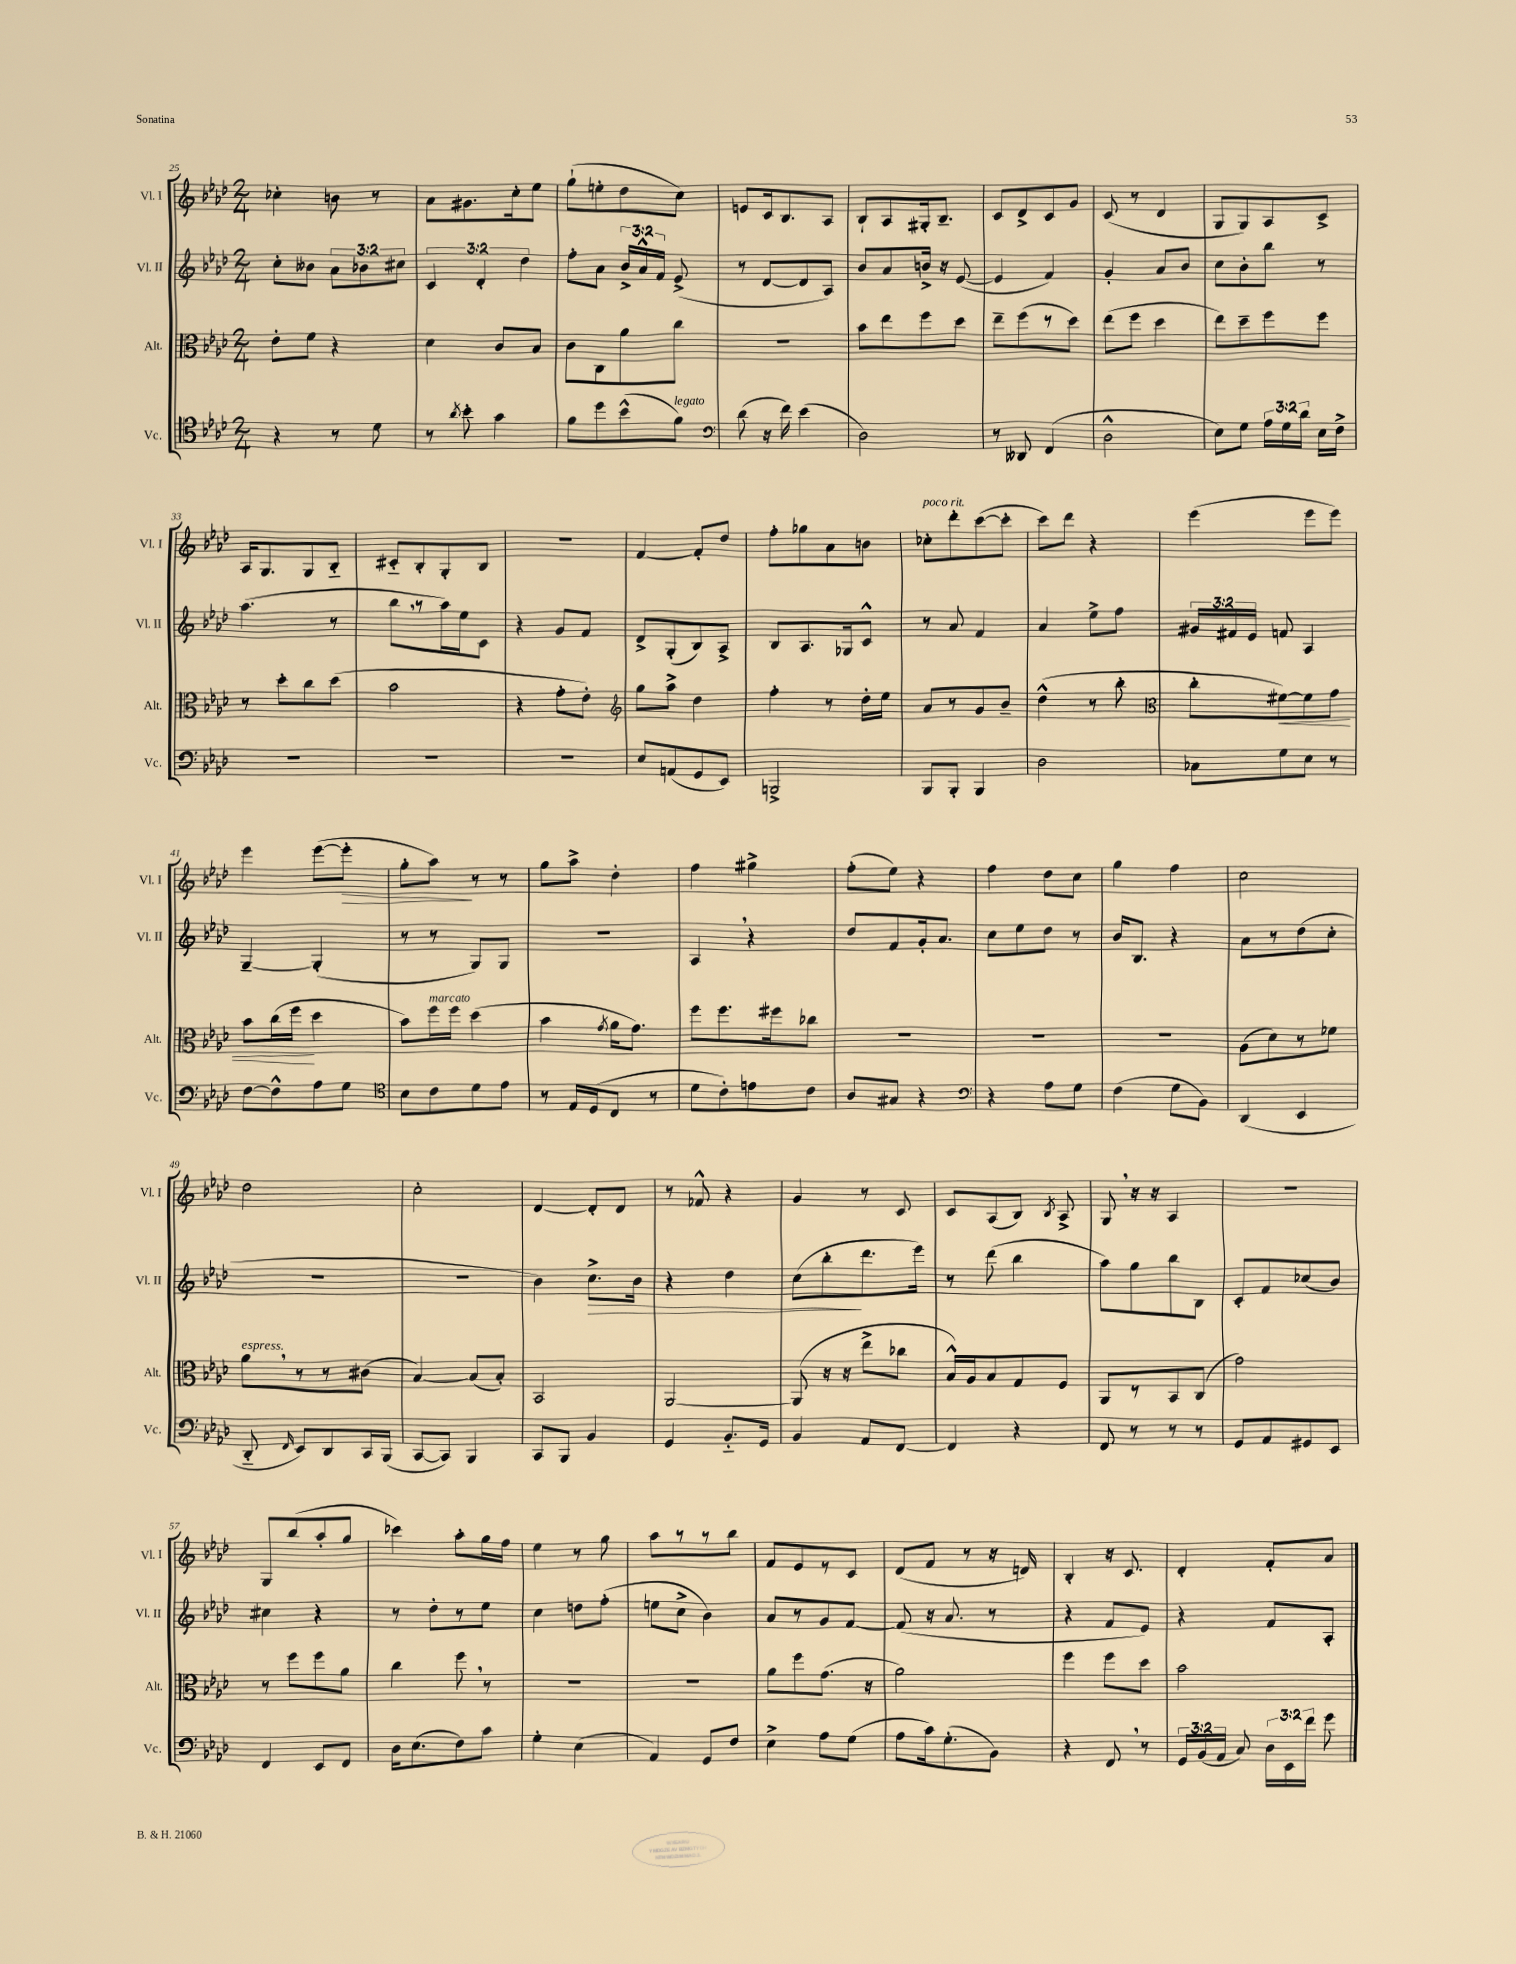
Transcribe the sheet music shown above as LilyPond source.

<<
\new StaffGroup <<
\new Staff = "s0" \with { instrumentName = "Vl. I" shortInstrumentName = "Vl. I" } {
    \clef treble \key aes \major \numericTimeSignature \time 2/4
    \autoBeamOff ces''4-. b'8 r8 |
    aes'8[ gis'8. c''16-. ees''8] |
    g''8[-!( e''8-. des''8 c''8]) |
    e'8[ c'16 bes8. aes8] |
    bes8[-! aes8 gis16-. bes8.]-- |
    c'8[ des'8-> c'8 g'8] |
    c'8( r8 des'4 |
    g8[ g8) aes8 c'8]-> |
    aes16[ g8. g8 bes8]-_ |
    cis'8[-_ bes8-. g8-. bes8] |
    r2 |
    f'4~ f'8[-. des''8] |
    f''8[-. ges''8 aes'8 b'8] |
    ces''8[-.^\markup { \italic "poco rit." } des'''8-. c'''8~( c'''8]-. |
    c'''8[) des'''8] r4 |
    ees'''4( ees'''8[ ees'''8]) |
    ees'''4 ees'''8[~( ees'''8]-.\> |
    g''8[-. aes''8]\!) r8 r8 |
    g''8[ aes''8]-> des''4-. |
    f''4 gis''4-> |
    f''8[-.( ees''8]) r4 |
    f''4 des''8[ c''8] |
    g''4 f''4 |
    c''2 |
    des''2 |
    c''2-. |
    des'4~ des'8[-. des'8] |
    r8 fes'8-^ r4 |
    g'4 r8 c'8 |
    c'8[ aes8( bes8]) \acciaccatura { bes8 } aes8-> |
    g8 \breathe r16 r16 aes4 |
    r2 |
    g8[ bes''8( aes''8-. g''8] |
    ces'''4) aes''8[-. g''16 f''16] |
    ees''4 r8 g''8 |
    aes''8[ r8 r8 bes''8] |
    f'8[ ees'8 r8 c'8] |
    des'8[( f'8] r8 r16 d'16) |
    bes4-. r16 c'8. |
    des'4-. f'8[-. aes'8] \bar "|." |
}
\new Staff = "s1" \with { instrumentName = "Vl. II" shortInstrumentName = "Vl. II" } {
    \clef treble \key aes \major \numericTimeSignature \time 2/4 \override Staff.TupletNumber.text = #tuplet-number::calc-fraction-text
    \autoBeamOff c''8[-. beses'8] \tuplet 3/2 { aes'8[ bes'8 cis''8] } |
    \tuplet 3/2 { c'4 des'4-. des''4 } |
    f''8[-. aes'8] \tuplet 3/2 { bes'16[-> aes'16-^ f'16] } ees'8->( |
    r8 des'8[~ des'8 aes8]) |
    bes'8[ aes'8 b'16]-> r16 ees'8~( |
    ees'4 f'4) |
    g'4-. aes'8[ bes'8] |
    c''8[ bes'8-. bes''8] r8 |
    aes''4.( r8 |
    bes''8[ \breathe r8 aes''16) ees''16 c'8] |
    r4 g'8[ f'8] |
    des'8[-> g8-.( bes8) aes8]-> |
    bes8[ aes8. ges16 c'8]-^ |
    r8 aes'8 f'4 |
    aes'4 ees''8[-> f''8] |
    \tuplet 3/2 { gis'16[ fis'16 ees'16] } f'8 aes4 |
    g4~-- g4-.( |
    r8 r8 g8[) g8] |
    R2 |
    aes4 \breathe r4 |
    des''8[ f'8 g'16-. aes'8.] |
    c''8[ ees''8 des''8] r8 |
    bes'16[ bes8.] r4 |
    aes'8[ r8 des''8( c''8]-. |
    R2 |
    R2 |
    bes'4) c''8.[->\> bes'16] |
    r4 des''4 |
    c''8[( bes''8-.\! des'''8. ees'''16]) |
    r8 des'''8( bes''4 |
    aes''8[) g''8 bes''8 bes8] |
    c'8[-. f'8 ces''8( bes'8]) |
    cis''4 r4 |
    r8 des''8[-. r8 ees''8] |
    c''4 d''8[ f''8]-.( |
    e''8[ c''8]-> bes'4) |
    aes'8[ r8 g'8 f'8]~ |
    f'8( r16 aes'8. r8 |
    r4 f'8[ ees'8]) |
    r4 f'8[ aes8]-. \bar "|." |
}
\new Staff = "s2" \with { instrumentName = "Alt." shortInstrumentName = "Alt." } {
    \clef alto \key aes \major \numericTimeSignature \time 2/4
    \autoBeamOff ees'8[-. f'8] r4 |
    des'4 c'8[ bes8] |
    c'8[ c8 aes'8 c''8] |
    r2 |
    bes'8[ ees''8 f''8 des''8] |
    ees''8[-- f''8( r8 des''8]) |
    ees''8[( f''8] des''4 |
    ees''8[) des''8-- f''8 f''8] |
    r8 des''8[-. c''8 des''8]( |
    bes'2 |
    r4 g'8[-. ees'8]-.) |
    \clef treble g''8[ aes''8]-> des''4 |
    f''4-. r8 des''16[-. ees''16] |
    aes'8[ r8 g'8 bes'8]-- |
    des''4-^( r8 bes''8-. |
    \clef alto c''8[-. fis'8~\<) fis'8 g'8] |
    bes'8[ c''16( f''16]\! des''4 |
    bes'8[) f''16^\markup { \italic "marcato" } f''16] des''4( |
    bes'4 \acciaccatura { g'8 } aes'16[ g'8.]) |
    f''8[ f''8. fis''16 ces''8] |
    R2 |
    R2 |
    R2 |
    aes8[( des'8) r8 fes'8] |
    aes'8[^\markup { \italic "espress." } \breathe r8 r8 cis'8]( |
    bes4~) bes8[( bes8]-.) |
    bes,2 |
    aes,2~ |
    aes,8( r16 r16 ees''8[-> ces''8] |
    bes16[-^) aes16 bes8 g8 f8] |
    aes,8[ r8 bes,8 c8]( |
    g'2) |
    r8 f''8[ f''8 aes'8] |
    c''4 f''8 \breathe r8 |
    R2 |
    R2 |
    aes'8[ f''8 g'8.]( r16 |
    aes'2) |
    f''4 f''8[ des''8] |
    bes'2 \bar "|." |
}
\new Staff = "s3" \with { instrumentName = "Vc." shortInstrumentName = "Vc." } {
    \clef tenor \key aes \major \numericTimeSignature \time 2/4 \override Staff.TupletNumber.text = #tuplet-number::calc-fraction-text
    \autoBeamOff r4 r8 des'8 |
    r8 \acciaccatura { aes'8 } bes'8-. g'4 |
    f'8[ des''8 bes'8-^( f'8]^\markup { \italic "legato" }) |
    \clef bass des'8( r16 f'16) ees'4( |
    des2) |
    r8 deses,8 f,4( |
    des2-^ |
    ees8[) g8] \tuplet 3/2 { aes16[ g16 des'16] } ees16[ f16]-> |
    R2 |
    R2 |
    R2 |
    ees8[ a,8( g,8 ees,8]) |
    b,,2-> |
    bes,,8[ bes,,8]-. bes,,4 |
    des2 |
    ces8[ g8 ees8] r8 |
    f8[~ f8-^ aes8 g8] |
    \clef tenor bes8[ c'8 des'8 ees'8] |
    r8 ees16[ des16( c8] r8 |
    des'8[ c'8-.) e'8 c'8] |
    aes8[ gis8] r4 |
    \clef bass r4 aes8[ g8] |
    f4( g8[ bes,8]) |
    des,4( ees,4 |
    des,8-_ \grace { f,16 } ees,8[) des,8 c,16 bes,,16]( |
    c,8[~ c,8]) bes,,4 |
    c,8[ bes,,8] bes,4 |
    g,4 bes,8.[-_ g,16] |
    bes,4 aes,8[ f,8]~ |
    f,4 r4 |
    f,8 r8 r8 r8 |
    g,8[ aes,8 gis,8 ees,8] |
    f,4 ees,8[ f,8] |
    des16[ ees8.( f8) c'8] |
    g4-. ees4( |
    aes,4) g,8[ f8] |
    ees4-> aes8[ g8]( |
    aes8[ c'16) g8.-.( bes,8]) |
    r4 f,8 \breathe r8 |
    \tuplet 3/2 { g,16[ bes,16( aes,16] } c8) \tuplet 3/2 { des16[ ees,16 f'16] } g'8 \bar "|." |
}
>>
>>
\layout { \context { \Score currentBarNumber = #25 } }
